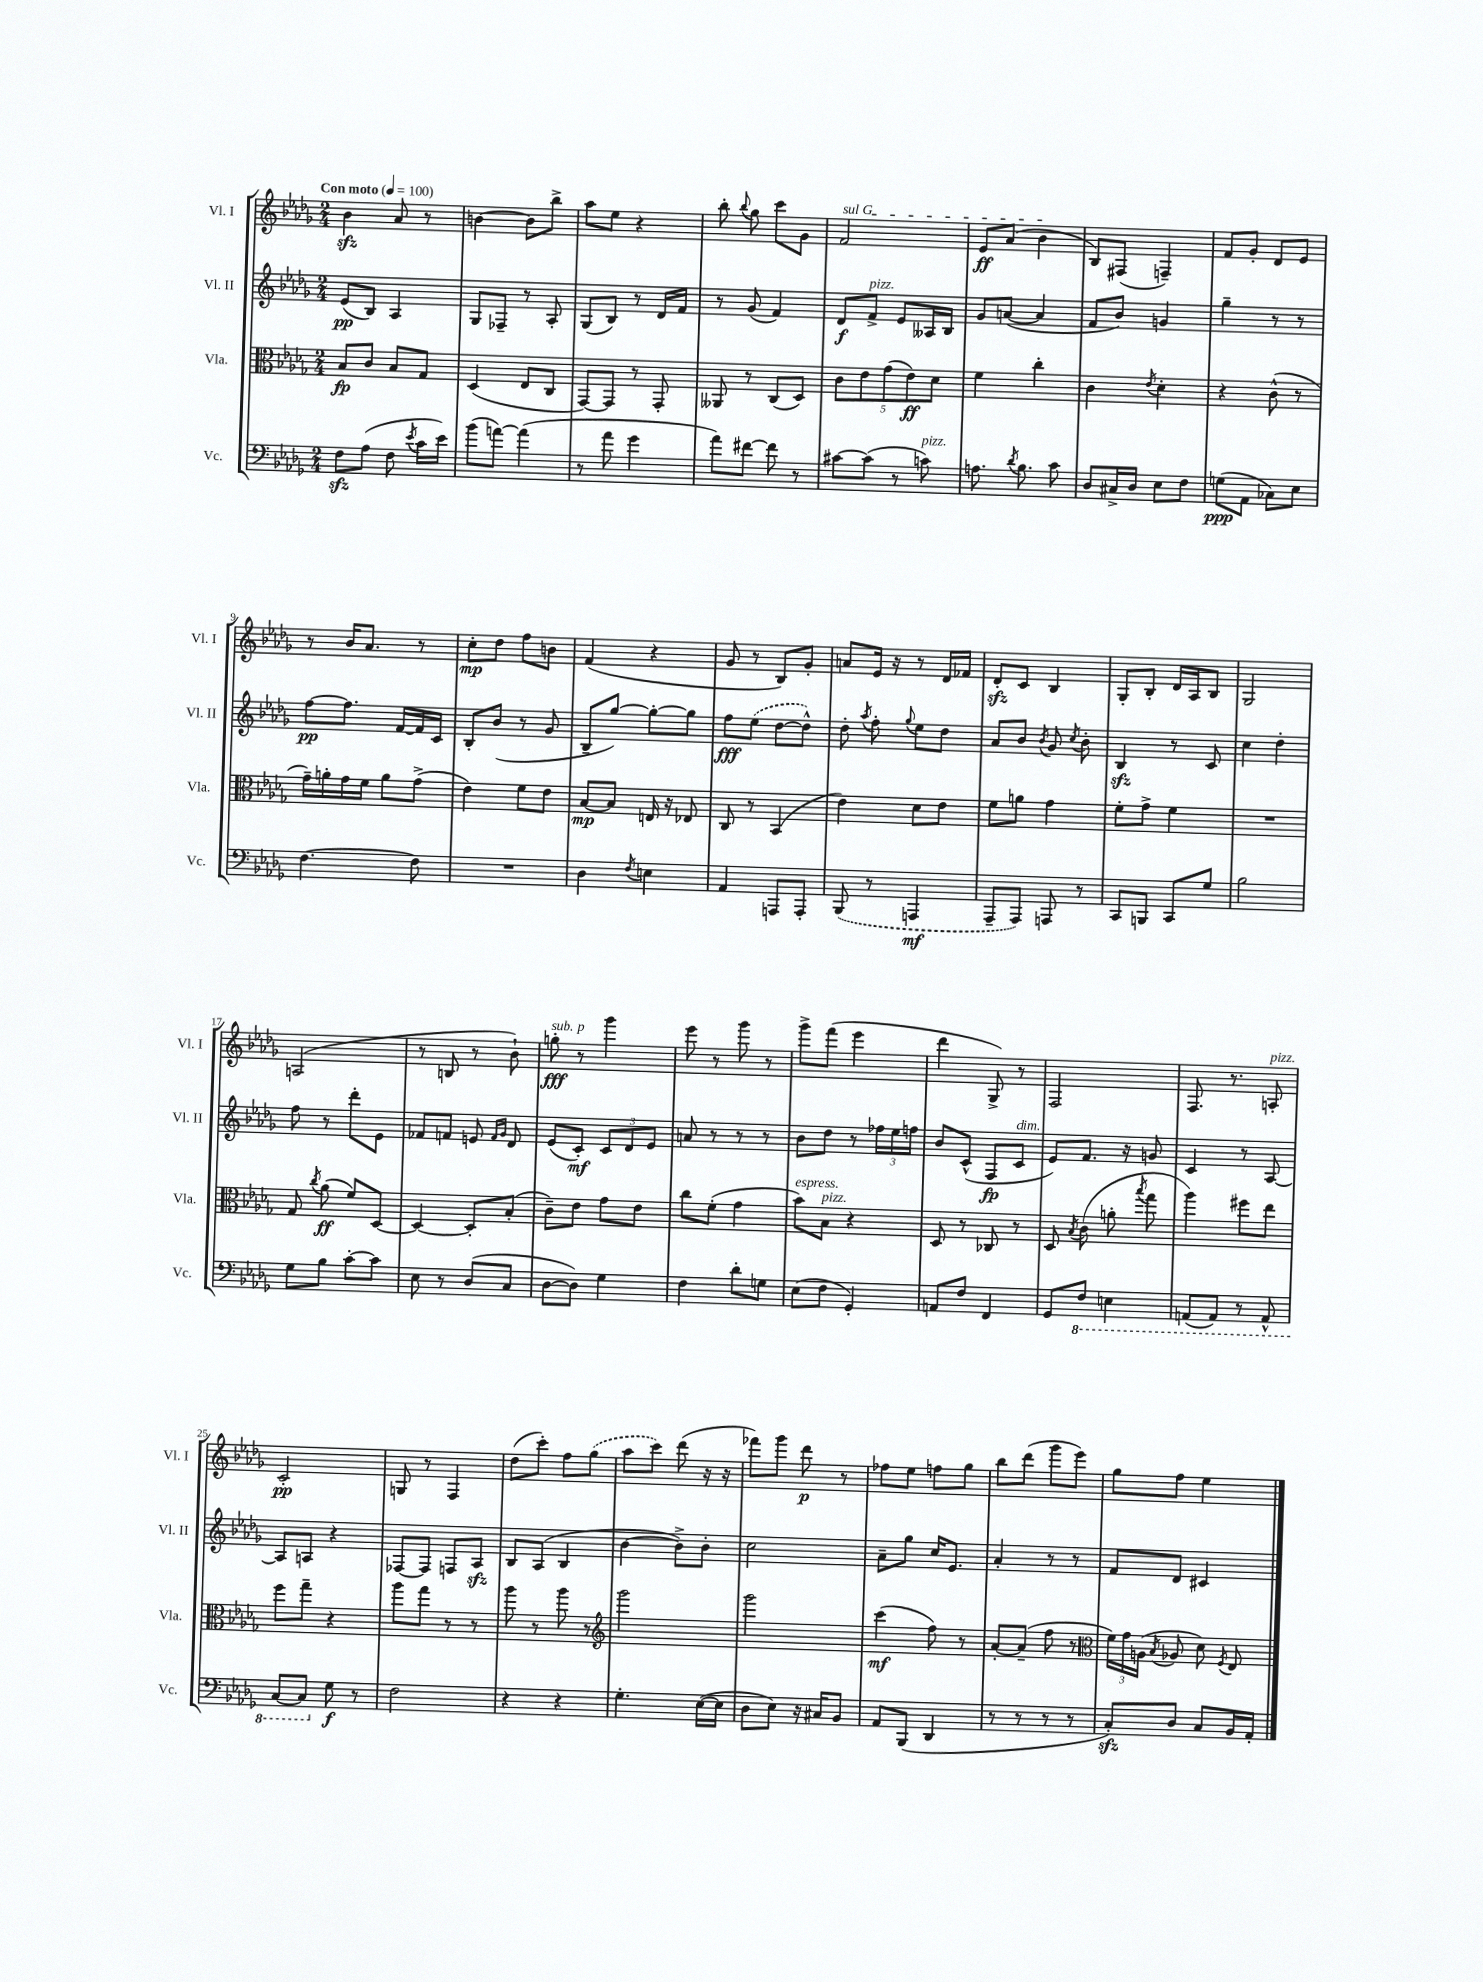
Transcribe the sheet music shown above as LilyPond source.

<<
\new StaffGroup <<
\new Staff = "s0" \with { instrumentName = "Vl. I" shortInstrumentName = "Vl. I" } {
    \clef treble \key des \major \numericTimeSignature \time 2/4 \tempo "Con moto" 4 = 100
    \autoBeamOff bes'4\sfz aes'8 r8 |
    b'4~ b'8[ bes''8]-> |
    aes''8[ ees''8] r4 |
    bes''8-. \appoggiatura { bes''8 } ges''8 c'''8[ ges'8] |
    \once \override TextSpanner.bound-details.left.text = \markup { \italic "sul G" } f'2\startTextSpan |
    ees'8[\ff aes'8]( bes'4\stopTextSpan |
    bes8[) fis8]( f4--) |
    f'8[ ges'8]-. des'8[ ees'8] |
    r8 bes'16[ aes'8.] r8 |
    c''8[-.\mp des''8] f''8[ b'8] |
    f'4( r4 |
    ges'8 r8 bes8[) ges'8]-. |
    a'8[ ees'16] r16 r8 des'16[ fes'16] |
    des'8[-.\sfz c'8] bes4 |
    ges8[-. bes8]-. des'16[ aes16 bes8] |
    ges2 |
    a2( |
    r8 b8 r8 bes'8-!) |
    g''8-.\fff^\markup { \italic "sub. p" } r8 ges'''4 |
    ees'''8 r8 ges'''8 r8 |
    ges'''8[-> f'''8]( ees'''4 |
    des'''4 ges8->) r8 |
    f2 |
    f8. r8. a8-.^\markup { \italic "pizz." } |
    c'2-.\pp |
    g8 r8 f4 |
    des''8[( c'''8]-.) f''8[ \once \slurDashed ges''8]( |
    aes''8[ c'''8]) des'''8( r16 r16 |
    fes'''8[) ges'''8] des'''8\p r8 |
    fes''8[ ees''8] f''8[ ges''8] |
    bes''8[ des'''8]( ges'''8[ ees'''8]) |
    ges''8[ f''8] ees''4 \bar "|." |
}
\new Staff = "s1" \with { instrumentName = "Vl. II" shortInstrumentName = "Vl. II" } {
    \clef treble \key des \major \numericTimeSignature \time 2/4
    \autoBeamOff ees'8[\pp( bes8]) aes4 |
    ges8[ fes8]-- r8 aes8-. |
    ges8[( bes8]) r8 des'16[ f'16] |
    r8 ges'8( f'4) |
    des'8[\f f'8]->^\markup { \italic "pizz." } ees'8[ aeses16 bes16] |
    ges'8[ a'8]~( a'4 |
    f'8[ bes'8]) g'4 |
    ges''4-- r8 r8 |
    f''8[~\pp f''8.] f'16[~ f'16 c'16] |
    bes8[-. bes'8]( r8 ges'8 |
    bes8[-- ges''8]~) ges''8[~-. ges''8] |
    f''8[\fff \once \slurDashed ees''8]( des''8[~ des''8]-^) |
    des''8-. \acciaccatura { aes''8 } f''8-. \appoggiatura { ges''8 } ees''8[ des''8] |
    aes'8[ bes'8] \acciaccatura { bes'8 } ges'8 \acciaccatura { c''8 } bes'8-. |
    bes4\sfz r8 c'8 |
    c''4 des''4-. |
    f''8 r8 des'''8[-. ees'8] |
    fes'8[ f'8] e'8 \grace { f'16[ ges'16] } des'8 |
    ees'8[( c'8]-.\mf) \tuplet 3/2 { c'8[ des'8 ees'8] } |
    a'8 r8 r8 r8 |
    bes'8[ des''8] r8 \tuplet 3/2 { fes''16[ ees''16 f''16] } |
    bes'8[ c'8]-^( f8[\fp c'8]^\markup { \italic "dim." } |
    ees'8[) f'8.] r16 g'8 |
    c'4 r8 aes8~ |
    aes8[ a8] r4 |
    fes8[~ fes8] f8[ aes8]\sfz |
    bes8[ aes8]( bes4 |
    bes'4~ bes'8[->) bes'8]-. |
    c''2 |
    aes'8[-- ges''8] c''16[ ees'8.] |
    aes'4-. r8 r8 |
    f'8[ des'8] cis'4 \bar "|." |
}
\new Staff = "s2" \with { instrumentName = "Vla." shortInstrumentName = "Vla." } {
    \clef alto \key des \major \numericTimeSignature \time 2/4
    \autoBeamOff bes8[\fp c'8] bes8[ ges8] |
    des4( ees8[ c8] |
    ges,8[~) ges,8] r8 ges,8-. |
    aeses,8 r8 c8[( des8]) |
    \tuplet 5/4 { c'8[ ees'8 ges'8( ees'8\ff) des'8] } |
    f'4 c''4-. |
    c'4 \acciaccatura { ees'8 } des'4-. |
    r4 c'8-^( r8 |
    ges'16[--) a'16-. ges'16 f'16] a'8[ ges'8]->( |
    ees'4) f'8[ ees'8] |
    bes8[~\mp bes8] e16 r16 ees8 |
    c8 r8 bes,4( |
    ees'4) des'8[ ees'8] |
    f'8[ a'8] ges'4 |
    f'8[-. ges'8]-> f'4 |
    R2 |
    ges8 \acciaccatura { c''8 } aes'8\ff( f'8[) des8]~ |
    des4~ des8[-. bes8]-.( |
    c'8[--) ees'8] ges'8[ ees'8] |
    c''8[ f'8]-.( ges'4 |
    bes'8[^\markup { \italic "espress." }) bes8]^\markup { \italic "pizz." } r4 |
    des8 r8 ces8 r8 |
    des8 \acciaccatura { bes8 } c'8( a'8-. \acciaccatura { bes''8 } ges''8 |
    aes''4) fis''8[ ees''8] |
    f''8[ ges''8]-- r4 |
    aes''8[ ges''8] r8 r8 |
    aes''8 r8 aes''8 r8 |
    \clef treble ges'''2 |
    ges'''2 |
    c'''4\mf( f''8) r8 |
    aes'8[~-. aes'8]--( f''8 r8 |
    \clef alto \tuplet 3/2 { f'16[) ges'16 a16]( } \acciaccatura { bes8 } aes8 des'8) \acciaccatura { f8 } ees8 \bar "|." |
}
\new Staff = "s3" \with { instrumentName = "Vc." shortInstrumentName = "Vc." } {
    \clef bass \key des \major \numericTimeSignature \time 2/4
    \autoBeamOff f8[\sfz aes8]( f8 \acciaccatura { ees'8 } c'16[ ees'16]) |
    bes'8[( a'8]~) a'4( |
    r8 aes'8 ges'4 |
    aes'8[) fis'8]~ fis'8 r8 |
    cis'8[~ cis'8]( r8 c'8^\markup { \italic "pizz." }) |
    a8. \acciaccatura { des'8 } bes8. c'8 |
    des8[ cis16-> des16] ees8[ f8] |
    g8[\ppp( aes,8] ces8[) ees8] |
    f4.~ f8 |
    R2 |
    des4 \acciaccatura { f8 } e4 |
    aes,4 a,,8[ a,,8]-. |
    \once \slurDashed bes,,8( r8 a,,4\mf |
    aes,,8[-- aes,,8]) a,,8 r8 |
    c,8[ b,,8] c,8[ ges8] |
    bes2 |
    ges8[ bes8] c'8[~-. c'8] |
    ees8 r8 des8[( c8] |
    des8[~ des8]) ges4 |
    f4 des'8[-. g8] |
    ees8[( f8] ges,4-.) |
    a,8[ f8] f,4 |
    ges,8[ \ottava #-1 f,8] e,4 |
    a,,8[( a,,8]) r8 a,,8-^ |
    c,8[~ c,8] \ottava #0 ges8\f r8 |
    f2 |
    r4 r4 |
    ges4.-. ees16[~( ees16] |
    des8[ ees8]) r16 cis16[ bes,8] |
    aes,8[ bes,,8]( des,4 |
    r8 r8 r8 r8 |
    c8[-.\sfz) des8] c8[ bes,16 aes,16]-. \bar "|." |
}
>>
>>
